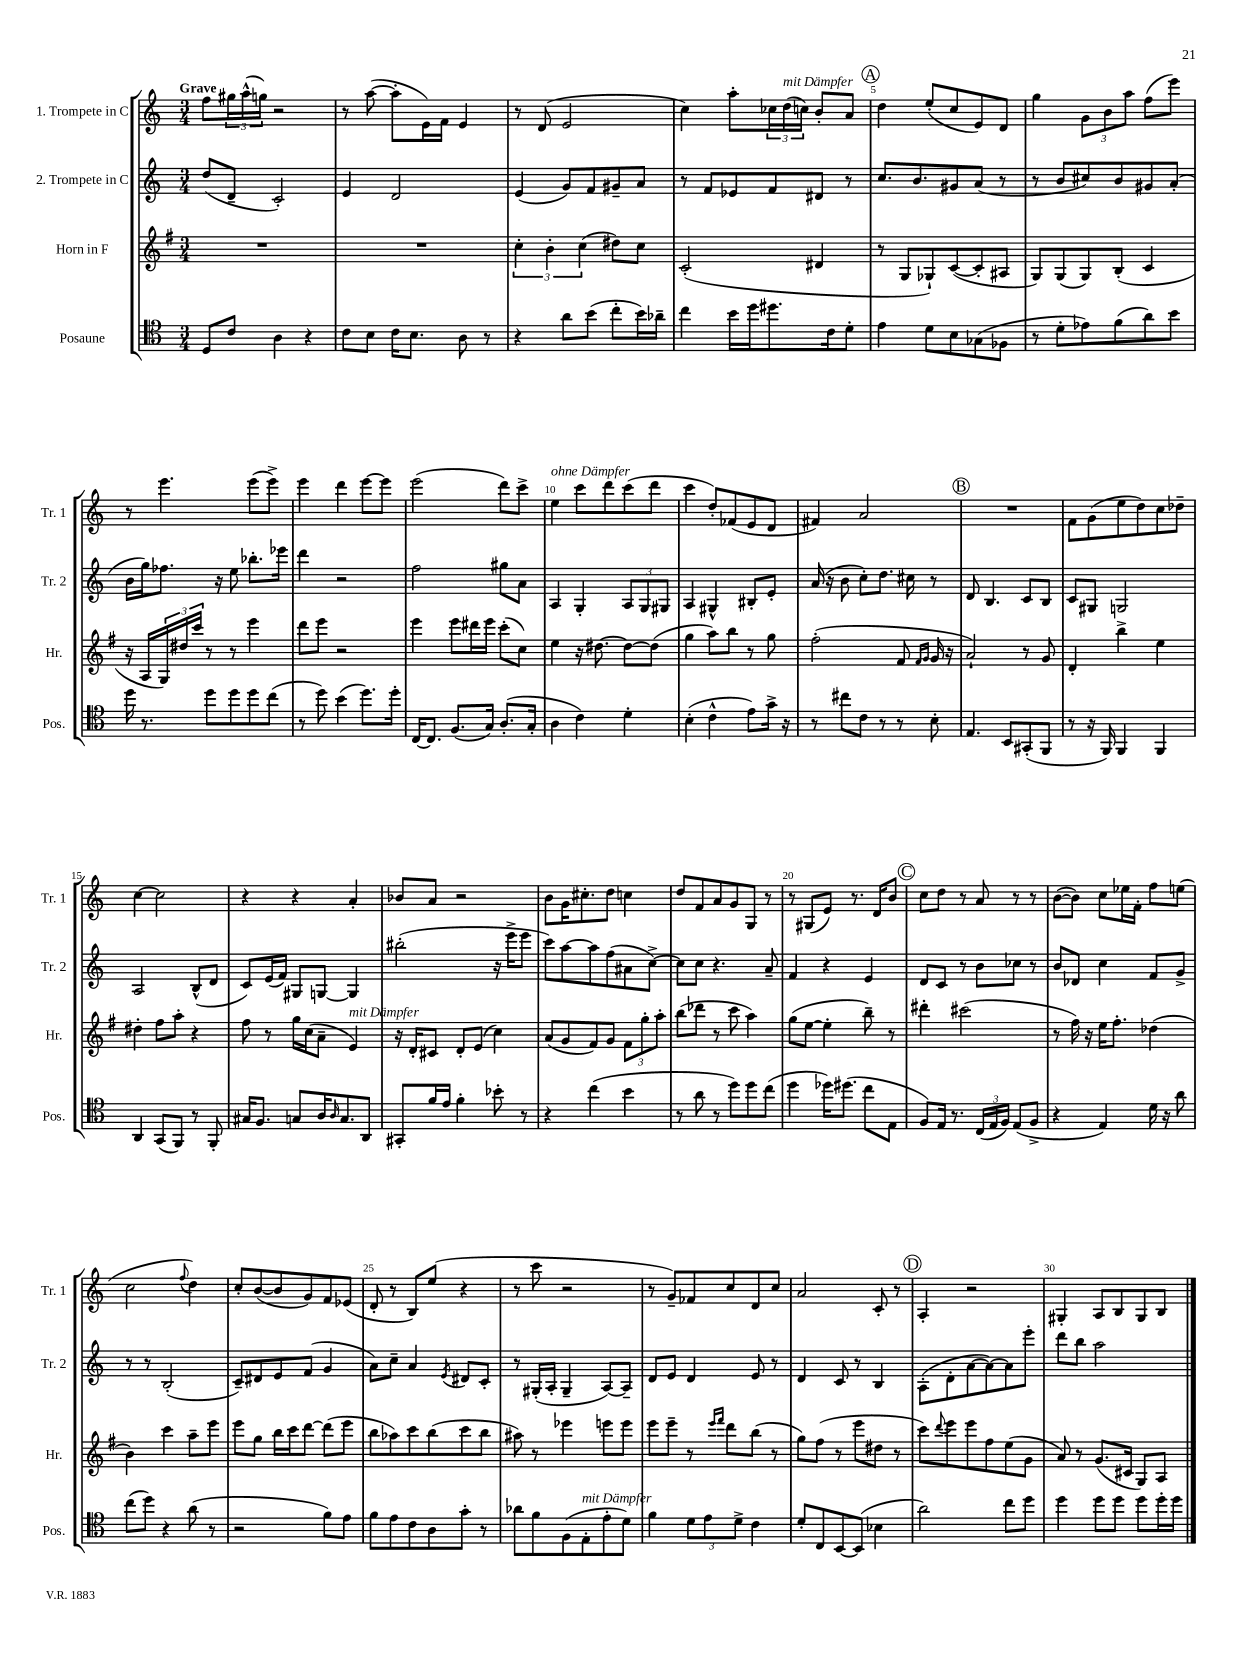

**kern	**kern	**kern	**kern
*staff4	*staff3	*staff2	*staff1
*clefC4	*clefG2	*clefG2	*clefG2
*k[]	*k[f#]	*k[]	*k[]
*M3/4	*M3/4	*M3/4	*M3/4
8D/L	2.r	(8dd/L	8ff\L
8c/J	.	8d~/J	24gg#\L
.	.	.	(24aa^^\
.	.	.	24gg\JJ)
4A\	.	2c'/)	2r
4r	.	.	.
=	=	=	=
8c\L	2.r	4e/	8r
8B\J	.	.	([8aa\
16c\LK	.	2d/	8aa'\]L
8.B\J	.	.	.
.	.	.	16e\L)
.	.	.	16f\JJ
8A\	.	.	4e/
8r	.	.	.
=	=	=	=
4r	6cc'\	(4e/	8r
.	.	.	(8d/
.	6b'\	.	.
8a\L	.	8g/L)	2e/
.	(6cc\	.	.
(8b\J	.	8f/	.
8cc'\L	8dd#\L)	8g#~/	.
16b\L)	8cc\J	8a/J	.
16a-~\JJ	.	.	.
=	=	=	=
4cc\	(2c'/	8r	4cc\)
.	.	8f/L	.
16b\LL	.	8e-/	8aa'\L
16dd\J	.	.	.
8.dd#\	.	8f/	24cc-\L
.	.	.	(24dd\
.	.	.	24cc\JJ)
.	4d#/	8d#/J	8b'/L
16c\k	.	.	.
8d'\J	.	8r	8a/J
=	=	=	=
4e\	8r	8.cc/L	4dd\
.	8G/L	.	.
.	.	8.b/	.
8d\L	8G-`/)	.	(8ee'/L
8B\	([8c/	8g#/	8cc/
(8G-\	8c'/]	(8a/J	8e/)
8F-\J	8A#/J	8r	8d/J
=	=	=	=
8r	8G/L)	8r	4gg\
8d'\L	(8G/	8b/L	.
8e-\)	8G/)	8cc#/)	12g\L
.	.	.	12b\
(8f\	(8B'/J	8b/	.
.	.	.	12aa\J
8a\)	4c/	8g#/	(8ff\L
8b\J	.	(8a'/J	8eee\J)
=	=	=	=
16dd\	16r	16b\LL	8r
8.r	16A/LL	16gg\J)	.
.	24G/)	8.ff-\J	4.eee\
.	24dd#/	.	.
.	24ccc/JJ	.	.
8dd\L	8r	.	.
.	.	16r	.
8dd\	8r	8ee\	.
8dd\	4eee\	8.bb-'\L	(8eee\L
(8cc\J	.	.	8eee^\J)
.	.	16eee-\Jk	.
=	=	=	=
8r	8ddd\L	4ddd\	4eee\
8dd\)	8eee\J	.	.
(4b\	2r	2r	4ddd\
8.dd\L)	.	.	[8eee\L
.	.	.	8eee\]J
16dd'\Jk	.	.	.
=	=	=	=
[16C/LK	4eee\	2ff\	(2eee\
8.C/]J	.	.	.
(8.F/L	8eee\L	.	.
.	16ddd#\L	.	.
16G/Jk)	16eee\JJ	.	.
(8.A'/L	(8ccc'\L	8gg#\L	8ddd\L)
.	8cc\J)	8a\J	8ccc^\J
16G'/Jk	.	.	.
=	=	=	=
4A\	4ee\	4A/	4ee\
4c\)	16r	4G'/	8ccc\L
.	[8.dd#\	.	.
.	.	.	8ddd\
4d'\	8dd#\_L	12A/L	(8ccc\
.	.	12G/	.
.	(8dd#\]J	.	8ddd\J
.	.	12G#/J	.
=	=	=	=
(4B'\	4gg\	4A/	4ccc\
4c^^\	8aa\L)	4G#^^/	8dd'/L)
.	8bb\J	.	(8f-/
8e\L)	8r	8B#'/L	8e/
16g^\Jk	8gg\	8e'/J	8d/J
16r	.	.	.
=	=	=	=
8r	(2ff#'\	(16a/	4f#/)
.	.	16r	.
8cc#\L	.	8b\	.
8c\J	.	8cc'\L)	2a/
8r	.	8.dd\J	.
8r	8f#/	.	.
.	.	16cc#\	.
.	16qqf#/LL	.	.
.	16qqg/JJ	.	.
8B'\	16g/	8r	.
.	16r	.	.
=	=	=	=
4.E/	2a`/)	8d/	2.r
.	.	4.B/	.
8BB/L	.	.	.
(8GG#'/	8r	8c/L	.
8FF/J	8g/	8B/J	.
=	=	=	=
8r	4d'/	8c/L	8f\L
16r	.	8G#/J	(8g\
16FF/)	.	.	.
4FF/	4bb^\	2G/	8ee\
.	.	.	8dd\)
4FF/	4ee\	.	8cc\
.	.	.	8dd-~\J
=	=	=	=
4AA/	4dd#'\	2A/	[4cc\
(8GG/L	8ff#\L	.	2cc\]
8FF/J)	8aa'\J	.	.
8r	4r	(8B^^/L	.
8FF'/	.	8d/J	.
=	=	=	=
16G#/LK	8ff#\	8c/L)	4r
8.F/J	.	.	.
.	8r	(16e/L	.
.	.	16f/JJ)	.
8G/L	16gg\LL	8G#/L	4r
.	(16cc\J	.	.
16A/K	8a~\J	[8G/J	.
16qqA/	.	.	.
8.G/	.	.	.
.	4e/)	4G/]	4a'/
8AA/J	.	.	.
=	=	=	=
8GG#'/L	16r	(2bb#'\	8b-/L
.	16d'/LK	.	.
16f/L	8c#/J	.	8a/J
16e/JJ	.	.	.
4f'\	8d'/L	.	2r
.	(8e/J	.	.
8b-'\	4cc\)	16r	.
.	.	16eee^\LK	.
8r	.	8eee\J	.
=	=	=	=
4r	(8a/L	8ccc\L)	8b\L
.	8g/	[8aa\	16g\K
.	.	.	8.cc#'\
(4cc\	8f#/)	8aa\]	.
.	8g/J	(8ff\	8dd\J
4b\	12f#\L	8a#\	4cc\
.	12gg'\	.	.
.	.	[8cc^\J)	.
.	12aa'\J	.	.
=	=	=	=
8r	(8bb\L	8cc\]L	8dd/L
8a\	8ddd-\J	8cc\J	8f/
8r	8r	4.r	8a/
8dd\L)	8ccc\	.	8g/
8dd\	4aa\)	.	8G/J
(8cc\J	.	8a~/	8r
=	=	=	=
4dd\	(8gg\L	4f/	8r
.	[8ee\J	.	(8G#/L
16dd-\LK)	4ee'\]	4r	8e/J)
(8.dd#\J	.	.	.
.	.	.	8.r
8cc\L	8bb~\)	4e/	.
.	.	.	16d/LK
8E\J	8r	.	8b/J
=	=	=	=
8F/L)	4ddd#'\	8d/L	8cc\L
16E/Jk	.	8c/J	8dd\J
8.r	.	.	.
.	(2ccc#\	8r	8r
(24C/LL	.	8b\L	8a/
24E/	.	.	.
24F/JJ)	.	.	.
(8E/L	.	8cc-\J	8r
8F^/J	.	8r	8r
=	=	=	=
4r	8r	8b/L	([8b\L
.	16ff#\)	8d-/J	8b\]J)
.	16r	.	.
4E/)	16ee\LK	4cc\	8cc\L
.	8.ff#'\J	.	.
.	.	.	16ee-\L
.	.	.	16f'\JJ
16d\	(4dd-\	8f/L	8ff\L
16r	.	.	.
8a\	.	8g^/J	(8ee\J
=	=	=	=
(8cc\L	4b\)	8r	2cc\
8dd\J)	.	8r	.
4r	4ccc\	(2B'/	.
.	.	.	8qqff/
(8a\	8aa~\L	.	4dd\)
8r	8eee\J	.	.
=	=	=	=
2r	8eee\L	8c~/L)	8cc'/L
.	8gg\J	8d#/	([8b/
.	16bb\LL	8e/	8b/]
.	16ccc\J	.	.
.	[8ddd\J	(8f/J	8g/)
8f\L)	(8ddd\]L	4g/	8f/
8e\J	8eee\J	.	(8e-/J
=	=	=	=
8f\L	8bb\L	8a\L)	8d'/
8e\	8aa-\)	8cc~\J	8r
8c\	8ccc\	4a/	8B/L)
8A\	(8bb\	.	(8ee/J
.	.	8qe/	.
8g'\J	8ccc\	8d#/L	4r
8r	8bb\J	8c'/J	.
=	=	=	=
8a-\L	8aa#\)	8r	8r
8f\	8r	(16G#'/LL	8ccc\
.	.	16A'/JJ	.
(8F\	4eee-\	4G#~/	2r
8E'\	.	.	.
8e'\	8eee\L	[8A/L)	.
8d\J)	8eee\J	8A~/]J	.
=	=	=	=
4f\	8eee\L	8d/L	8r
.	8eee~\J	8e/J	8g~/L)
12d\L	8r	4d/	8f-/
12e\	.	.	.
.	16qqeee/LL	.	.
.	16qqfff#/JJ	.	.
.	8ddd\L	.	8cc/
12d^\J	.	.	.
4c\	(8bb\J	8e/	8d/
.	8r	8r	8cc/J
=	=	=	=
8d'/L	8gg\L)	4d/	2a/
8C/	(8ff#\J	.	.
[8BB/	8r	8c/	.
(8BB/]J	8eee\L	8r	.
4B-\	8dd#\J	4B/	8c'/
.	8r	.	8r
=	=	=	=
2a\)	8ccc\L)	(8A'\L	4A'/
.	8qqddd/	.	.
.	8eee\	8d'\	.
.	8eee\	[8a\	2r
.	8ff#\	8a\_)	.
8cc\L	(8ee\	8a\]	.
8dd\J	8g\J	8eee'\J	.
=	=	=	=
4dd\	8a/)	8ddd\L	4G#'/
.	8r	8bb\J	.
8dd\L	(8.g/L	2aa\	8A/L
8dd\J	.	.	8B/
.	16c#/Jk	.	.
8dd\L	8G/L)	.	8G#/
16dd'\L	8A/J	.	8B/J
16dd\JJ	.	.	.
==	==	==	==
*-	*-	*-	*-
